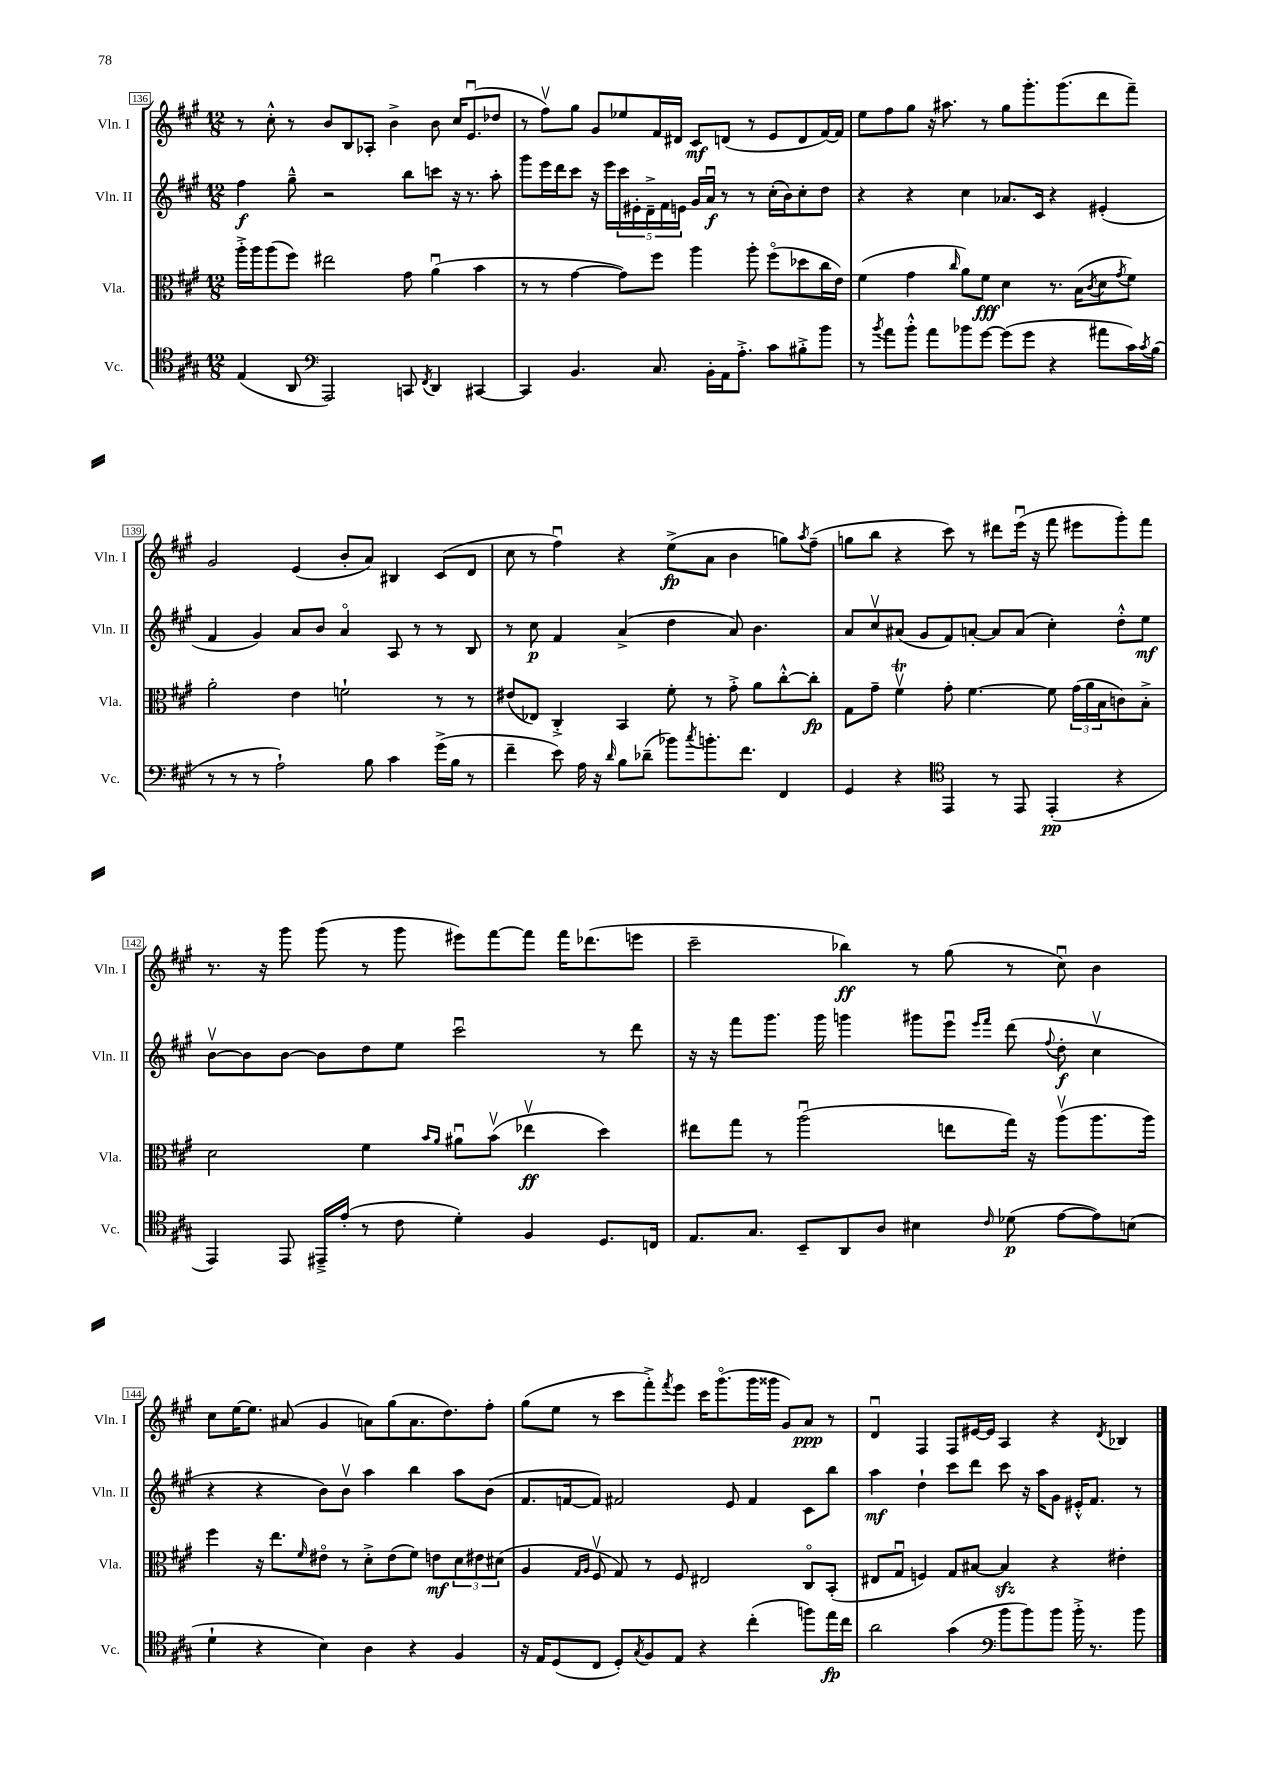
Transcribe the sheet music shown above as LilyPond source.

<<
\new StaffGroup <<
\new Staff = "s0" \with { instrumentName = "Vln. I" shortInstrumentName = "Vln. I" } {
    \clef treble \key a \major \numericTimeSignature \time 12/8
    r8 cis''8-.-^ r8 b'8 b8 aes8-. b'4-> b'8 cis''16 e'8.\downbow( des''8 |
    r8 fis''8\upbow) gis''8 gis'8 ees''8 fis'16 dis'16 cis'8\mf d'8( r8 e'8 d'8 fis'16~) fis'16 |
    e''8 fis''8 gis''8 r16 ais''8. r8 gis''8 gis'''8.-. gis'''8.( d'''8 fis'''8--) |
    gis'2 e'4( b'8-. a'8) bis4 cis'8( d'8 |
    cis''8 r8 fis''4\downbow) r4 e''8->\fp( a'8 b'4 g''8) \acciaccatura { a''8 } fis''8--( |
    g''8 b''8 r4 cis'''8) r8 dis'''8 e'''16\downbow( r16 fis'''8 eis'''8 gis'''8-.) fis'''8 |
    r8. r16 gis'''8 gis'''8( r8 gis'''8 eis'''8) fis'''8~ fis'''8 fis'''16 des'''8.( e'''8 |
    cis'''2-- bes''4\ff) r8 gis''8( r8 cis''8\downbow) b'4 |
    cis''8 e''16~ e''8. ais'8( gis'4 a'8) gis''8( a'8. d''8.) fis''8-. |
    gis''8( e''8 r8 cis'''8 fis'''8-.->) \acciaccatura { fis'''8 } e'''8 cis'''16 gis'''8.\flageolet( gis'''16 gisis'''16 gis'8) a'8\ppp r8 |
    d'4\downbow fis4 fis8 eis'16~ eis'16 a4 r4 \acciaccatura { d'8 } bes4 \bar "|." |
}
\new Staff = "s1" \with { instrumentName = "Vln. II" shortInstrumentName = "Vln. II" } {
    \clef treble \key a \major \numericTimeSignature \time 12/8
    fis''4\f gis''8---^ r2 b''8 c'''8 r16 r8. a''8-. |
    gis'''8 e'''16 d'''16 cis'''8 r16 e'''16 \tuplet 5/4 { cis'''16 eis'16-. d'16---> fis'16 e'16 } gis'16 a'16\downbow\f r8 r8 cis''16-.( b'16) cis''8-. d''8 |
    r4 r4 cis''4 aes'8. cis'16 r4 eis'4-.( |
    fis'4 gis'4) a'8 b'8 a'4\flageolet a8 r8 r8 b8 |
    r8 cis''8\p fis'4 a'4->( d''4 a'8) b'4. |
    a'8 cis''8\upbow ais'8( gis'8 fis'8) a'8~-. a'8 a'8( cis''4-.) d''8-.-^ e''8\mf |
    b'8~\upbow b'8 b'8~ b'8 d''8 e''8 cis'''2\downbow r8 d'''8 |
    r16 r16 fis'''8 gis'''8. gis'''16 g'''4 gis'''8 e'''8\downbow \grace { e'''16 fis'''16 } d'''8( \appoggiatura { fis''8 } d''8-.\f cis''4\upbow |
    r4 r4 b'8) b'8\upbow a''4 b''4 a''8 b'8( |
    fis'8. f'16~ f'8) fis'2 e'8 fis'4 cis'8 b''8 |
    a''4\mf d''4-! cis'''8 d'''8 cis'''8 r16 a''16 gis'8 eis'16-.-^ fis'8. r8 \bar "|." |
}
\new Staff = "s2" \with { instrumentName = "Vla." shortInstrumentName = "Vla." } {
    \clef alto \key a \major \numericTimeSignature \time 12/8
    a''16-.-> a''16 a''8( fis''8) eis''2 gis'8 a'4\downbow( b'4 |
    r8 r8 gis'4~ gis'8) fis''8 a''4 a''8-. fis''8\flageolet( des''8 cis''16 e'16) |
    fis'4( gis'4 \grace { cis''16 } a'8) fis'8\fff d'4 r8. b16( \acciaccatura { cis'8 } d'8 \acciaccatura { gis'8 } fis'8) |
    a'2-. e'4 f'2-! r8 r8 |
    eis'8( ees8) cis4-.-> b,4 fis'8-. r8 gis'8-.-> a'8 cis''8~-.-^ cis''8-.\fp |
    gis8 gis'8-- fis'4\upbow\trill gis'8-. fis'4.~ fis'8 \tuplet 3/2 { gis'16( a'16 b16 } c'8) b8-.-> |
    d'2 fis'4 \grace { b'16 a'16 } ais'8\downbow b'8\upbow( ees''4\upbow\ff d''4) |
    eis''8 gis''8 r8 a''2\downbow( e''8 gis''16) r16 a''8\upbow( a''8. a''16) |
    fis''4 r16 e''8. \grace { fis'16 } eis'8\flageolet r8 d'8-.-> eis'8( fis'8) e'8\mf \tuplet 3/2 { d'8 eis'8 dis'8( } |
    a4 \grace { gis16 a16 } fis8\upbow gis8) r8 fis8 eis2 cis8\flageolet b,8-.( |
    eis8 gis8\downbow f4) gis8 bis8~ bis4\sfz r4 eis'4-. \bar "|." |
}
\new Staff = "s3" \with { instrumentName = "Vc." shortInstrumentName = "Vc." } {
    \clef tenor \key a \major \numericTimeSignature \time 12/8
    e4( a,8 \clef bass a,,2) c,8 \acciaccatura { fis,8 } d,4 cis,4~ |
    cis,4 b,4. cis8. b,16-. a,16 a8.-.-> cis'8 bis8-.-> b'8 |
    r8 \acciaccatura { b'8 } a'8 b'8-.-^ a'8 bes'8 gis'8~ gis'8( gis'8 r4 ais'8 cis'16) \acciaccatura { cis'8 } b16( |
    r8 r8 r8 a2-!) b8 cis'4 gis'16->( b16 r8 |
    fis'4-- e'8) a16 r16 \grace { d'16 } b8 des'8--( bes'8) \acciaccatura { cis''8 } b'8.-. fis'8. fis,4 |
    gis,4 r4 \clef tenor e,4 r8 e,8 e,4-.\pp( r4 |
    e,4) e,8 eis,16---> e'16-.( r8 cis'8 d'4-.) fis4 d8. c16 |
    e8. gis8. b,8-- a,8 a8 bis4 \grace { cis'16 } des'8\p( e'8~ e'8) b8( |
    d'4-! r4 b4) a4 r4 fis4 |
    r16 e16 d8( cis8 d8-.) \acciaccatura { gis8 } fis8 e8 r4 cis''4-.( f''8) e''16\fp cis''16 |
    a'2 gis'4( \clef bass b'8 b'8) b'8 b'16-.-> r8. b'8 \bar "|." |
}
>>
>>
\layout { \context { \Score currentBarNumber = #136 \override BarNumber.stencil = #(make-stencil-boxer 0.1 0.3 ly:text-interface::print) } }
